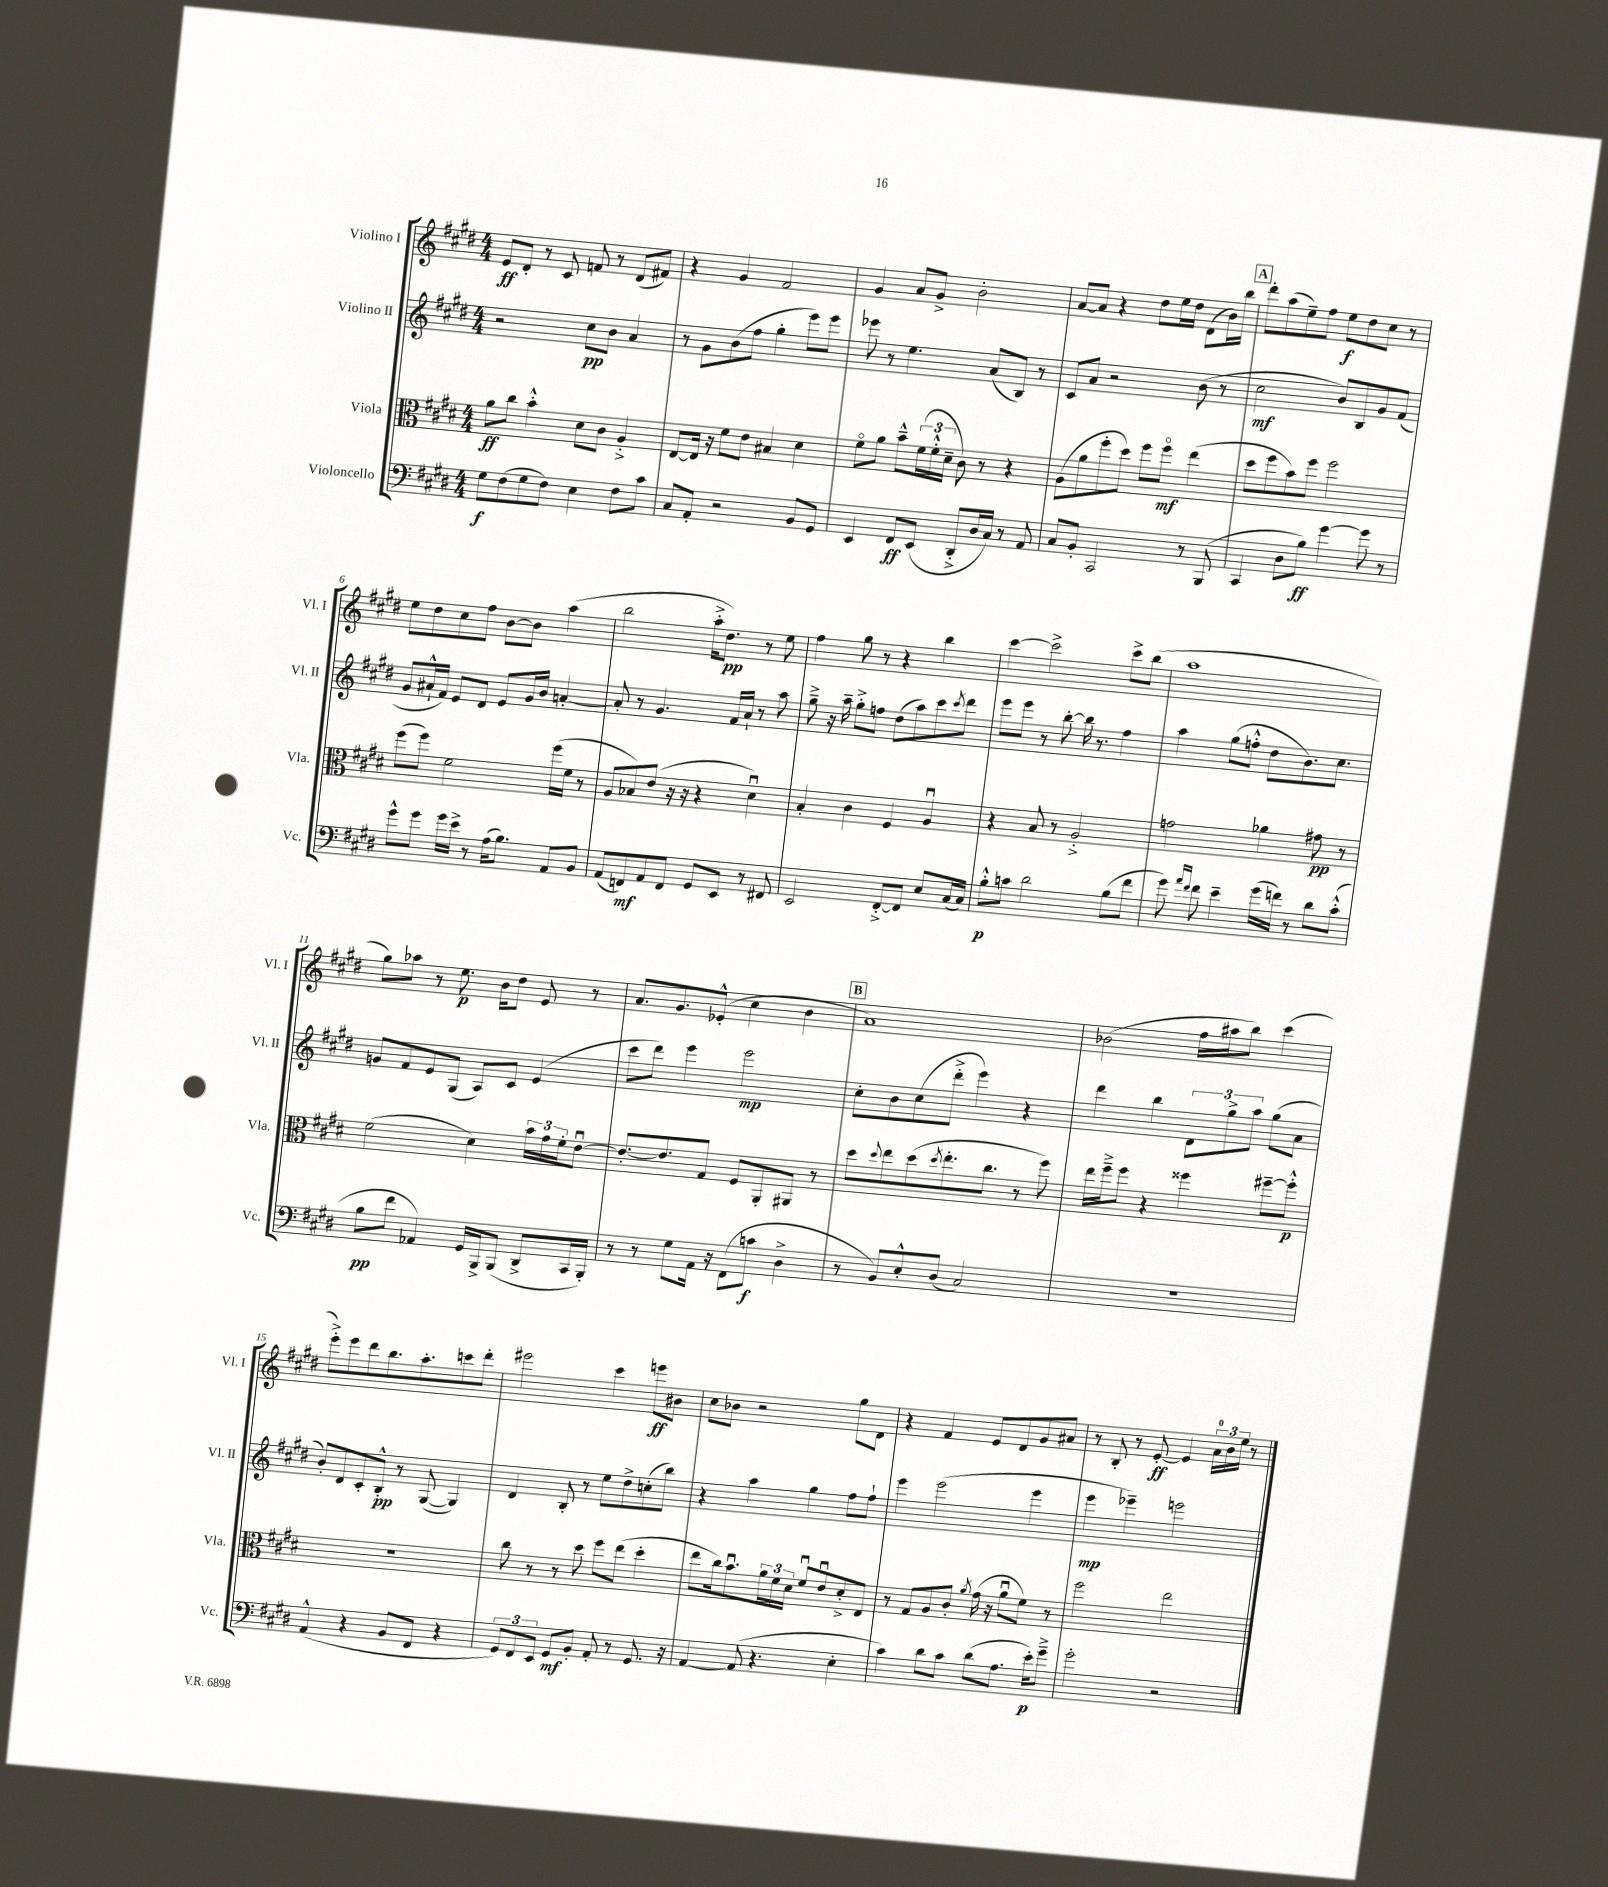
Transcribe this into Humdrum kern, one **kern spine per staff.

**kern	**dynam	**kern	**dynam	**kern	**dynam	**kern	**dynam
*part4	*part4	*part3	*part3	*part2	*part2	*part1	*part1
*staff4	*staff4	*staff3	*staff3	*staff2	*staff2	*staff1	*staff1
*I"Violoncello	*	*I"Viola	*	*I"Violino II	*	*I"Violino I	*
*I'Vc.	*	*I'Vla.	*	*I'Vl. II	*	*I'Vl. I	*
*clefF4	*	*clefC3	*	*clefG2	*	*clefG2	*
*k[f#c#g#d#]	*	*k[f#c#g#d#]	*	*k[f#c#g#d#]	*	*k[f#c#g#d#]	*
*M4/4	*	*M4/4	*	*M4/4	*	*M4/4	*
=1	=1	=1	=1	=1	=1	=1	=1
8G#\L	f	8a\L	ff	2r	.	8e/L	ff
(8F#\	.	8cc#\J	.	.	.	8d#'/J	.
8G#\	.	4b'^^\	.	.	.	8r	.
8F#\J)	.	.	.	.	.	8c#/	.
4E\	.	8d#\L	.	8cc#\L	pp	8fn/	.
.	.	8c#\J	.	8b\J	.	8r	.
8F#\L	.	4A'^/	.	4a/	.	(8d#/L	.
8c#\J	.	.	.	.	.	8f#X/J)	.
=2	=2	=2	=2	=2	=2	=2	=2
8C#/L	.	[8E/L	.	8r	.	4r	.
8AA'/J	.	16E/Jk]	.	8g#\L	.	.	.
.	.	16r	.	.	.	.	.
2r	.	8f#\L	.	(8b\	.	4g#/	.
.	.	8e\J	.	8ff#\J	.	.	.
.	.	4B#X/	.	4gg#'\	.	2f#/	.
8BB/L	.	4d#\	.	8eee\L)	.	.	.
8GG#/J	.	.	.	8eee\J	.	.	.
=3	=3	=3	=3	=3	=3	=3	=3
4EE/	.	8f#\L	.	8eee-X\	.	4g#/	.
.	.	8a\J	.	8r	.	.	.
8FF#/L	ff	8b~^^\L	.	4.ee\	.	8a/L	.
(8EE/J	.	(24f#\L	.	.	.	8g#^/J	.
.	.	24f#'^^\	.	.	.	.	.
.	.	24d#~\JJ	.	.	.	.	.
8DD#'^/L	.	8c#\)	.	.	.	2b'\	.
16D#/L	.	8r	.	(8a/L	.	.	.
16C#/JJ)	.	.	.	.	.	.	.
8r	.	4r	.	8B/J)	.	.	.
8AA/	.	.	.	8r	.	.	.
=4	=4	=4	=4	=4	=4	=4	=4
8C#/L	.	(8A\L	.	8c#/L	.	[8a/L	.
8BB'/J	.	8a\	.	8a/J	.	8a/J]	.
2CC#/	.	8ff#'\	.	2r	.	4r	.
.	.	8dd#\J)	.	.	.	.	.
.	.	8ff#\L	.	.	.	8dd#\L	.
.	.	8ff#\J	mf	.	.	16ee\L	.
.	.	.	.	.	.	16dd#\JJ	.
8r	.	(4ee\	.	(8b\	.	(8d#\L	.
(8BBB/	.	.	.	8r	.	16b\L)	.
.	.	.	.	.	.	16bb\JJ	.
!!LO:REH:place=s1:t=A
=5	=5	=5	=5	=5	=5	=5	=5
4CC#/	.	8dd#\L	.	2cc#\	mf	8ddd#'\L	.
.	.	8ff#\	.	.	.	(8aa\	.
8D#\L	.	8b\)	.	.	.	8ee~\)	.
8B\J)	ff	8ff#\J	.	.	.	8ff#\J	.
[4g#\	.	2ff#\	.	8b/L)	.	8ee\L	f
.	.	.	.	8B/	.	8dd#\	.
8g#\]	.	.	.	8g#/	.	8cc#\J	.
8r	.	.	.	(8f#/J	.	8r	.
!!LO:LB:g=z
=6	=6	=6	=6	=6	=6	=6	=6
8g#^^\L	.	(8ff#\L	.	8g#/L	.	8ee\L	.
8g#\J	.	8ff#\J)	.	16a#X`^^/L	.	8dd#\	.
.	.	.	.	16f#/JJ)	.	.	.
16g#\LL	.	2f#\	.	8e/L	.	8cc#\	.
16e^\JJ	.	.	.	.	.	.	.
8r	.	.	.	8d#/J	.	8ff#\J	.
(16A\KL	.	.	.	8e/L	.	[8b\L	.
8.B\J)	.	.	.	.	.	.	.
.	.	.	.	16g#/L	.	8b\J]	.
.	.	.	.	16b/JJ	.	.	.
8AA/L	.	(16ff#\LL	.	[4an'/	.	(4aa\	.
.	.	16f#\JJ	.	.	.	.	.
8BB/J	.	8r	.	.	.	.	.
=7	=7	=7	=7	=7	=7	=7	=7
(8AA/L	.	8A/L	.	8a'/]	.	2bb\	.
8FFn/)	mf	8B-X/)	.	8r	.	.	.
8AA/	.	(8e/J	.	4.g#/	.	.	.
8FF/J	.	16r	.	.	.	.	.
.	.	16r	.	.	.	.	.
8GG#/L	.	4r	.	.	.	16aa'^\KL	.
.	.	.	.	.	.	8.dd#\J)	pp
8EE/J	.	.	.	16f#/LL	.	.	.
.	.	.	.	16a`/JJ	.	.	.
8r	.	4d#u\)	.	8r	.	8r	.
8FF#X/	.	.	.	8aa\	.	8ee\	.
=8	=8	=8	=8	=8	=8	=8	=8
2EE/	.	4B'/	.	8gg#~^\	.	4ff#\	.
.	.	.	.	16r	.	.	.
.	.	.	.	16aa~\	.	.	.
.	.	4c#\	.	8gg#'^\L	.	8gg#\	.
.	.	.	.	8ffn\J	.	8r	.
[8FF#'^/L	.	4F#/	.	(8dd#\L	.	4r	.
8FF#/J]	.	.	.	8aa\)	.	.	.
8E/L	.	4Au/	.	8ccc#\	.	4bb\	.
.	.	.	.	8qccc#/	.	.	.
(16C#/L	.	.	.	8ddd#\J	.	.	.
16C#/JJ)	.	.	.	.	.	.	.
=9	=9	=9	=9	=9	=9	=9	=9
8B'^^\L	p	4r	.	8eee\L	.	[4ccc#\	.
8cn\J	.	.	.	8eee\J	.	.	.
2d#\	.	8B/	.	8r	.	2ccc#^\]	.
.	.	8r	.	[8bb'\	.	.	.
.	.	2A'^/	.	16bb\]	.	.	.
.	.	.	.	8.r	.	.	.
(8B\L	.	.	.	4ff#\	.	8ccc#^\L	.
8f#\J	.	.	.	.	.	(8bb\J	.
=10	=10	=10	=10	=10	=10	=10	=10
8g#\)	.	2gn\	.	4aa\	.	1aa	.
16qqa/LL	.	.	.	.	.	.	.
16qqf#/JJ	.	.	.	.	.	.	.
8f#\	.	.	.	.	.	.	.
4e~\	.	.	.	(8gg#\L	.	.	.
.	.	.	.	8ffn'^^\J	.	.	.
(16g#\LL	.	4a-X\	.	8dd#\L	.	.	.
16fn\JJ)	.	.	.	.	.	.	.
8r	.	.	.	8.b\)	.	.	.
8d#\L	.	8g#X\	pp	.	.	.	.
.	.	.	.	8.cc#\J	.	.	.
(8c#'^^\J	.	8r	.	.	.	.	.
!!LO:LB:g=z
=11	=11	=11	=11	=11	=11	=11	=11
8B\L	pp	(2f#\	.	8gn/L	.	8gg#\L)	.
8f#\J	.	.	.	8f#/	.	8aa-X\J	.
4AA-X/)	.	.	.	8e/	.	8r	.
.	.	.	.	(8G#/J	.	8.ee\	p
16GG#/LL	.	4d#\)	.	8A/L)	.	.	.
16BBB^/J	.	.	.	.	.	16b\KL	.
(8BBB/J	.	.	.	8c#/J	.	8dd#\J	.
8DD#^/L	.	24b\LL	.	(4e/	.	8e/	.
.	.	24g#\	.	.	.	.	.
.	.	24f#'\J	.	.	.	.	.
16CC#/L	.	[8eu\J	.	.	.	8r	.
16BBB'/JJ)	.	.	.	.	.	.	.
=12	=12	=12	=12	=12	=12	=12	=12
8r	.	8.e'/L_	.	8ccc#\L	.	8.a/L	.
8r	.	.	.	8ddd#\J)	.	.	.
.	.	8.e/]	.	.	.	8.g#/	.
8G#\L	.	.	.	4eee\	.	.	.
16AA\Jk	.	8G#/J	.	.	.	(8e-X'^^/J	.
16r	.	.	.	.	.	.	.
(8FF#\L	.	8F#/L	.	2eee\	mp	4cc#\	.
8cn\J	f	8AA'/	.	.	.	.	.
4D#^\	.	8AA#X/J	.	.	.	4b\	.
.	.	8r	.	.	.	.	.
!!LO:REH:place=s1:t=B
=13	=13	=13	=13	=13	=13	=13	=13
8r	.	8dd#\L	.	8cc#'\L	.	1a)	.
.	.	8qqdd#/	.	.	.	.	.
8BB/L)	.	8ee\	.	8b\	.	.	.
8E'^^/	.	(8dd#\	.	(8cc#\	.	.	.
.	.	8qdd#/	.	.	.	.	.
(8D#/J	.	8.ee'\	.	8ddd#'^\J	.	.	.
2C#/)	.	.	.	4eee\)	.	.	.
.	.	8.cc#\J	.	.	.	.	.
.	.	8r	.	4r	.	.	.
.	.	8ff#\)	.	.	.	.	.
=14	=14	=14	=14	=14	=14	=14	=14
1r	.	16ee\LL	.	4ddd#\	.	(2b-X\	.
.	.	16ff#~^\J	.	.	.	.	.
.	.	8ff#\J	.	.	.	.	.
.	.	4r	.	4bb\	.	.	.
.	.	4ff##X\	.	12d#\L	.	16ff#\LL	.
.	.	.	.	.	.	16aa#X\J	.
.	.	.	.	12gg#^\	.	.	.
.	.	.	.	.	.	8bb\J)	.
.	.	.	.	12aa\J	.	.	.
.	.	[8ff#X~\L	.	(8gg#\L	.	(4ccc#\	.
.	.	8ff#'^^\J]	p	8a\J	.	.	.
!!LO:LB:g=z
=15	=15	=15	=15	=15	=15	=15	=15
(4AA^^/	.	1r	.	8b'/L)	.	8eee'^\L)	.
.	.	.	.	8d#/	.	8eee\	.
4r	.	.	.	8c#'/	.	8ddd#\	.
.	.	.	.	8B'^^/J	pp	8.bb\	.
8BB/L	.	.	.	8r	.	.	.
.	.	.	.	.	.	8.aa'\	.
8FF#/J	.	.	.	([8G#/	.	.	.
4r	.	.	.	4G#/])	.	8cccn\	.
.	.	.	.	.	.	8ddd#'\J	.
=16	=16	=16	=16	=16	=16	=16	=16
12GG#/L)	.	8cc#\	.	4d#/	.	2eee#X\	.
12FF#/	.	.	.	.	.	.	.
.	.	8r	.	.	.	.	.
12EE/J	.	.	.	.	.	.	.
8GG#/L	mf	8r	.	8B'/	.	.	.
8BB'/J	.	8dd#\	.	8r	.	.	.
8AA'/	.	8ff#\L	.	8ee\L	.	4ccc#\	.
8r	.	(8ee\J	.	8dd#^\	.	.	.
8.GG#/	.	4dd#'\	.	(8ccn'\	.	8eeen\L	ff
.	.	.	.	8bb\J)	.	8b#X\J	.
16r	.	.	.	.	.	.	.
=17	=17	=17	=17	=17	=17	=17	=17
[4AA/	.	8ee\L	.	4r	.	8cc#\L	.
.	.	16cc#\k)	.	.	.	8b-X\J	.
.	.	8.bu\	.	.	.	.	.
(8AA/]	.	.	.	4aa\	.	2r	.
4.r	.	24a\L	.	.	.	.	.
.	.	24f#\	.	.	.	.	.
.	.	24d#\JJ	.	.	.	.	.
.	.	8f#u/L	.	4gg#\	.	.	.
.	.	8eu/	.	.	.	.	.
4E'\	.	8d#'^/	.	8ff#\L	.	8gg#\L	.
.	.	8E/J	.	8ff#`\J	.	8d#\J	.
=18	=18	=18	=18	=18	=18	=18	=18
4c#\)	.	8r	.	4eee\	.	4r	.
.	.	8G#/L	.	.	.	.	.
8d#\L	.	8A/	.	(2eee\	.	4f#/	.
8c#\J	.	8c#'/J	.	.	.	.	.
.	.	8qa/	.	.	.	.	.
(8d#\L	.	(16g#\	.	.	.	8e/L	.
.	.	16r	.	.	.	.	.
8.A\J	.	8au\L	.	.	.	8d#/	.
.	.	8f#\J)	.	4eee\	.	8g#/	.
16e'\KL)	p	.	.	.	.	.	.
8g#~^\J	.	8r	.	.	.	8a#X/J	.
=19	=19	=19	=19	=19	=19	=19	=19
2g#'\	.	2ff#\	.	4eee\	mp	8r	.
.	.	.	.	.	.	8B'/	.
.	.	.	.	4eee-X~\)	.	8r	.
.	.	.	.	.	.	[8e'/	ff
2r	.	2ee\	.	2eeen\	.	4e/]	.
.	.	.	.	.	.	24a\LL	.
.	.	.	.	.	.	24b\	.
.	.	.	.	.	.	24ee\JJ	.
.	.	.	.	.	.	8r	.
==	==	==	==	==	==	==	==
*-	*-	*-	*-	*-	*-	*-	*-
